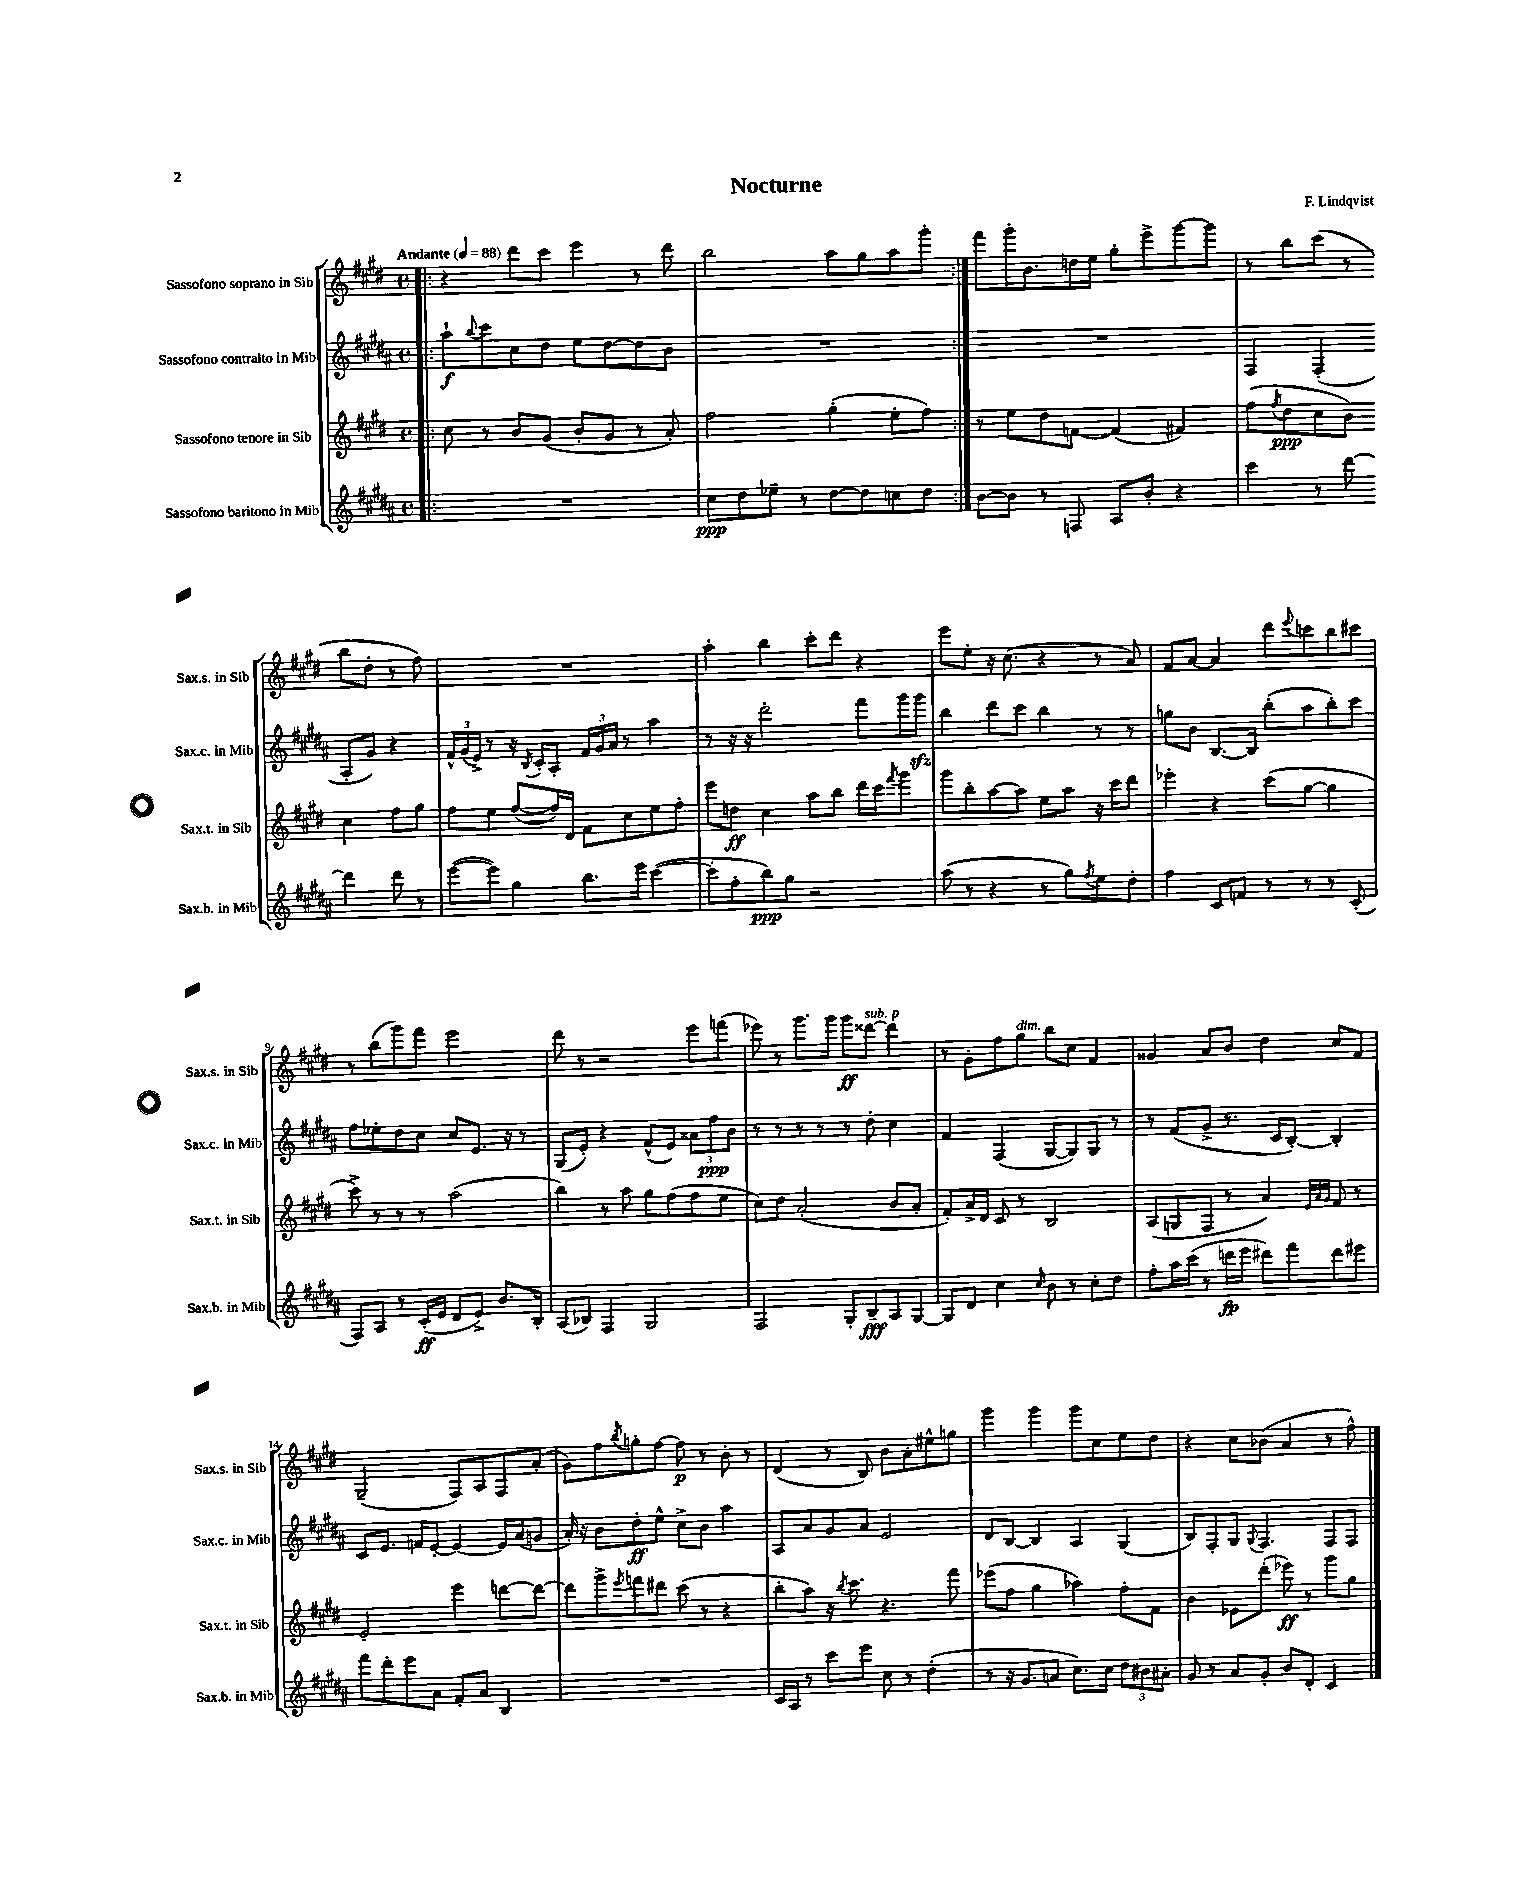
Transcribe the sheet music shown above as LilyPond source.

\header { title = "Nocturne" composer = "F. Lindqvist" }
<<
\new StaffGroup <<
\new Staff = "s0" \with { instrumentName = "Sassofono soprano in Sib" shortInstrumentName = "Sax.s. in Sib" } {
    \clef treble \key e \major \defaultTimeSignature \time 4/4 \tempo "Andante" 4 = 88
    \repeat volta 2 { \bar ".|:" r4 dis'''8 cis'''8 e'''4 r8 dis'''8 |
    b''2 a''8 gis''8 a''8 gis'''8-. | }
    fis'''8 gis'''16-. b'8. d''16 e''16 gis''8-. e'''8-> gis'''8~ gis'''8 |
    r8 b''8 cis'''8( r8 b''8 dis''8-. r8 fis''8) |
    R1 |
    a''4-. b''4 cis'''8-. dis'''8 r4 |
    e'''8 e''8-. r16 cis''8.( r4 r8 a'8) |
    fis'8 a'8~ a'4 dis'''8 \appoggiatura { e'''8 } c'''8 b''8 cis'''8 |
    r8 b''8( gis'''8) fis'''8 e'''2 |
    dis'''8 r8 r2 e'''8 f'''8( |
    ees'''8) r8 gis'''8. gis'''16 gis'''8\ff disis'''8~^\markup { \italic "sub. p" } disis'''4 |
    r8 gis'8-. fis''8 gis''8^\markup { \italic "dim." } b''8 cis''8 fis'4 |
    gisis'4 a'8 b'8 dis''4 cis''8 fis'8 |
    gis2--( fis8) a8 fis8 a'8-.( |
    gis'8) fis''8 \acciaccatura { b''8 } g''8-. fis''8~ fis''8\p r8 b'8-. r8 |
    dis'4( r8 b8) b'8 a'8-. eis''8-^ g''8 |
    gis'''4 gis'''4 gis'''8 cis''8 e''8 dis''8 |
    r4 cis''8 bes'8( a'4 r8 fis''8-^) \bar "|." |
}
\new Staff = "s1" \with { instrumentName = "Sassofono contralto in Mib" shortInstrumentName = "Sax.c. in Mib" } {
    \clef treble \key b \major \defaultTimeSignature \time 4/4
    \repeat volta 2 { \bar ".|:" ais''8-!\f \appoggiatura { b''8 } cis'''8 cis''8 dis''8 e''8 dis''8~ dis''8 b'8 |
    R1 | }
    R1 |
    fis4 fis4-.( ais8-. gis'8) r4 |
    \tuplet 3/2 { fis'16-^ gis'16( e'16->) } r8 r16 \acciaccatura { b8 } cis'16-. ais8-. \tuplet 3/2 { fis'16 gis'16 ais'16 } r8 ais''4 |
    r8 r16 r16 dis'''2-. fis'''8 gis'''16 gis'''16\sfz |
    b''4 dis'''8 cis'''8 b''4 r8 r8 |
    g''8 b'8 b8.~ b16 b''8-.( ais''8 b''8-.) cis'''8 |
    fis''8 ees''8-. dis''8 cis''8 cis''8 e'8. r16 r8 |
    gis8( e'8-.) r4 fis'8-^( e'8) \tuplet 3/2 { aisis'8 fis''8\ppp b'8 } |
    r8 r8 r8 r8 r8 dis''8-. cis''4 |
    fis'4 fis4( gis8~ gis8) gis8 r8 |
    r8 fis'8( gis'8-> r8. cis'16 b8~-.) b4-. |
    cis'8 e'8. f'16 e'8~-. e'4~ e'16 ais'16( g'8 |
    ais'16-.) r16 b'8 dis''8-.\ff e''8-^ cis''8-> b'8 ais''4 |
    ais8 ais'8 gis'8 ais'8 e'2 |
    dis'8 b8~ b4 ais4 gis4( |
    b8) fis8-. gis8 \appoggiatura { gis8 } fis4. fis8 fis8 \bar "|." |
}
\new Staff = "s2" \with { instrumentName = "Sassofono tenore in Sib" shortInstrumentName = "Sax.t. in Sib" } {
    \clef treble \key e \major \defaultTimeSignature \time 4/4
    \repeat volta 2 { \bar ".|:" cis''8 r8 b'8 gis'8( b'8-. gis'8 r8 a'8-.) |
    fis''2 gis''4-.( e''8-. fis''8) | }
    r8 e''8 dis''8 f'8~ f'4( fis'4) |
    fis''8( \acciaccatura { fis''8 } dis''8\ppp cis''8 b'8) cis''4 fis''8 gis''8 |
    fis''8 e''8 fis''8~( fis''16) dis'16 fis'8 cis''8 e''8 fis''8-. |
    e'''8 d''8\ff cis''4 a''8 b''8 dis'''16 cis'''16 \acciaccatura { fis'''8 } gis'''8 |
    gis'''8 b''8-. a''8~ a''8 e''8 a''8 r16 cis'''16 dis'''8 |
    ees'''4-. r4 cis'''8( gis''8~ gis''4 |
    cis'''8->) r8 r8 r8 a''2( |
    b''4) r8 a''8 gis''8 fis''8( fis''8 e''8 |
    cis''8) dis''8 a'2-.( b'8 a'8-. |
    fis'8-.) a'16-> dis'16 cis'8 r8 b2 |
    a8( g8 fis8 r8 a'4) \grace { e'32 a'32 gis'32 } fis'8 r8 |
    e'2-. e'''4 d'''8~ d'''8~ |
    d'''8 gis'''8-> \acciaccatura { e'''8 } f'''8 dis'''8 cis'''8( r8 r4 |
    b''8-. a''8) r16 \acciaccatura { b''8 } cis'''8. r4. fis'''8 |
    ees'''8( fis''8 gis''4 aes''4) fis''8-. fis'8 |
    b'4 ees'8 dis'''8-.( ees'''8\ff) r8 gis'''8 gis''8 \bar "|." |
}
\new Staff = "s3" \with { instrumentName = "Sassofono baritono in Mib" shortInstrumentName = "Sax.b. in Mib" } {
    \clef treble \key b \major \defaultTimeSignature \time 4/4
    \repeat volta 2 { \bar ".|:" R1 |
    cis''8\ppp dis''8 ees''8-- r8 dis''8~ dis''8 c''8 dis''8 | }
    b'8~ b'8 r8 f8 ais8 b'8-. r4 |
    cis'''4 r8 dis'''8~ dis'''4 dis'''8 r8 |
    e'''8~( e'''8) gis''4 b''8. e'''16 cis'''4~( |
    cis'''8-. fis''8-. b''8\ppp) gis''8 r2 |
    ais''8( r8 r4 r8 gis''8) \acciaccatura { fis''8 } e''8 dis''8-. |
    fis''4 cis'8 f'8 r8 r8 r8 cis'8-.( |
    fis8) ais8 r8 cis'16-.\ff( e'16 dis'8 e'8->) b'8. b16-. |
    ais8( bes8) fis4 gis2 |
    fis2 gis8-. b8--\fff ais8 gis8~ |
    gis8 dis'8 cis''4 \grace { cis''16 } b'8 r8 cis''8-. dis''8 |
    fis''8-. ais''16 cis'''16( r8 d'''16\fp e'''16 dis'''8) fis'''8 dis'''8 eis'''8 |
    fis'''8 dis'''8-. e'''8 ais'8 fis'8-. ais'8 b4 |
    R1 |
    cis'16 ais16 r8 cis'''8 e'''8 cis''8 r8 dis''4-.( |
    r8 r16 gis'8. a'8 cis''8.) cis''16 \tuplet 3/2 { dis''8 bis'8 ais'8-. } |
    gis'8 r8 ais'8 gis'8-. b'8 dis'8-. cis'4 \bar "|." |
}
>>
>>
